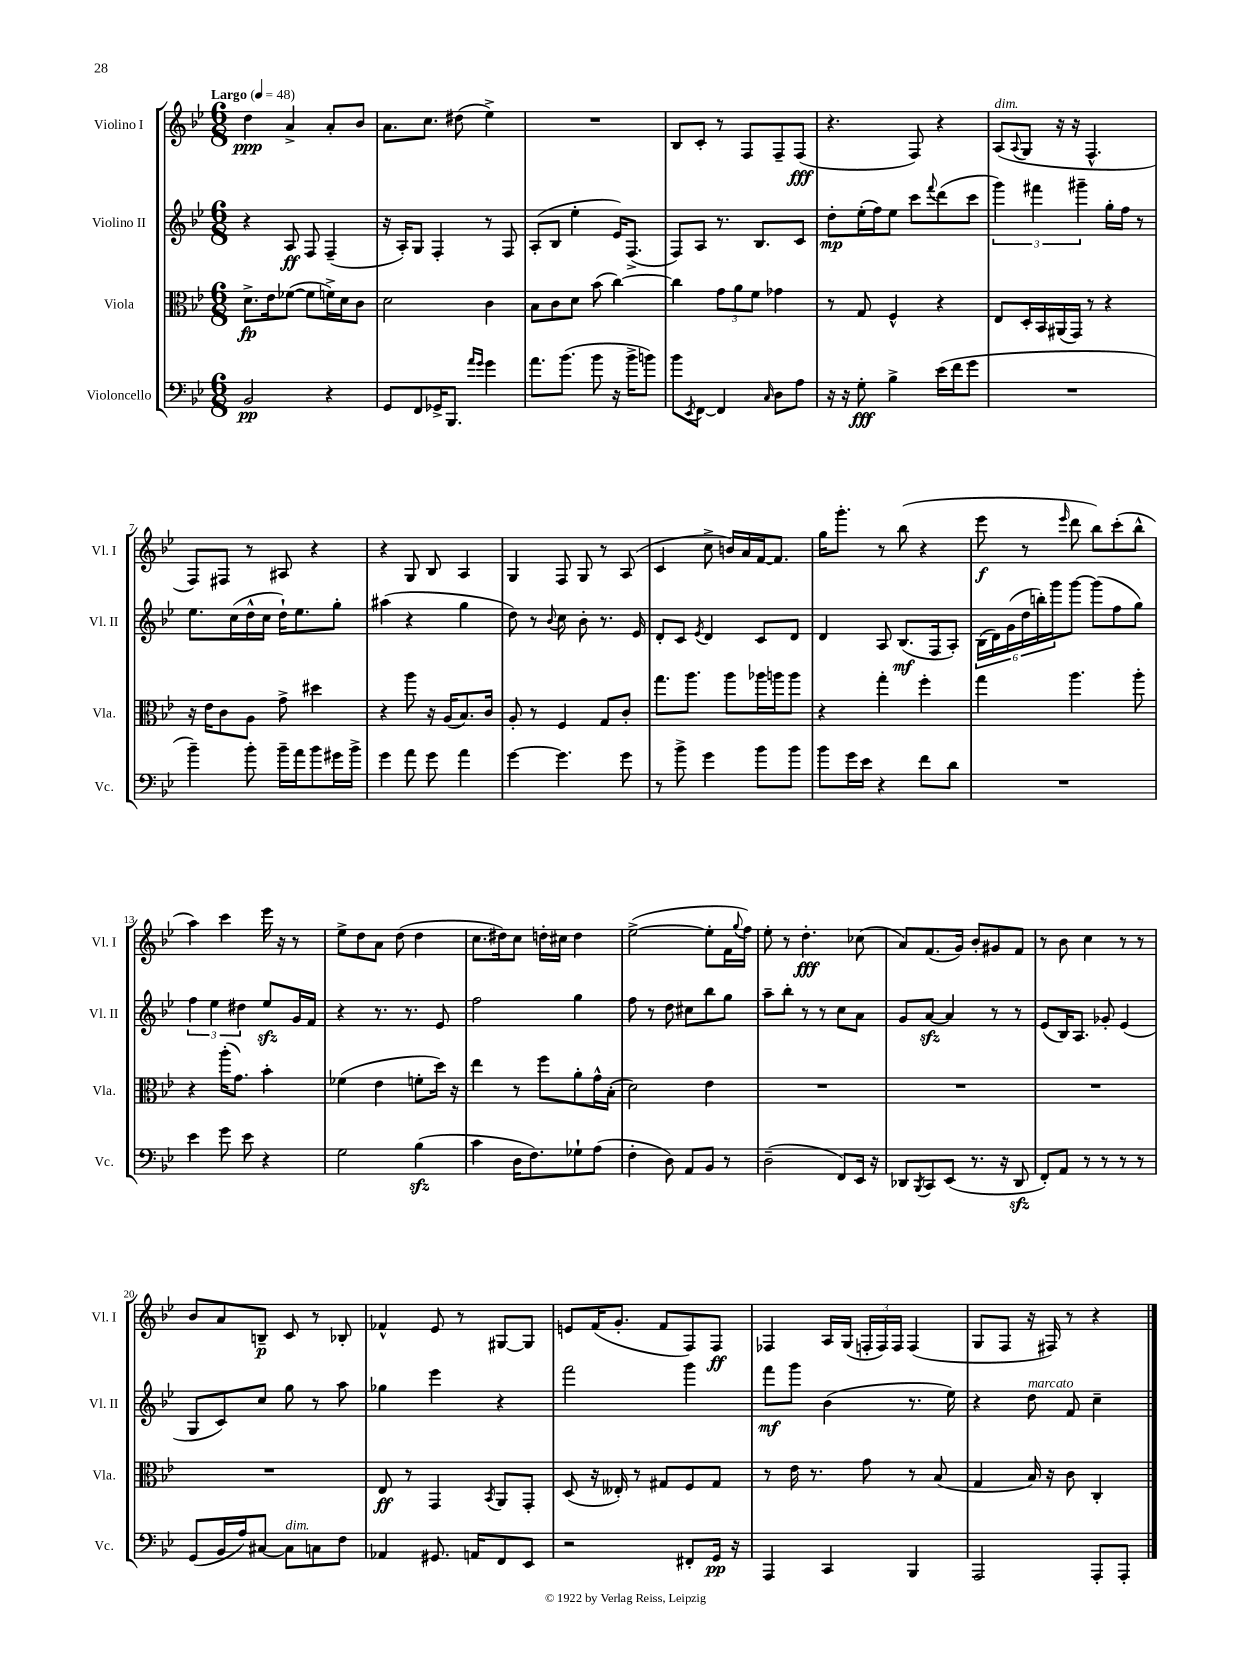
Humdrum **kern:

**kern	**dynam	**kern	**dynam	**kern	**dynam	**kern	**dynam
*part4	*part4	*part3	*part3	*part2	*part2	*part1	*part1
*staff4	*staff4	*staff3	*staff3	*staff2	*staff2	*staff1	*staff1
*I"Violoncello	*	*I"Viola	*	*I"Violino II	*	*I"Violino I	*
*I'Vc.	*	*I'Vla.	*	*I'Vl. II	*	*I'Vl. I	*
*clefF4	*	*clefC3	*	*clefG2	*	*clefG2	*
*k[b-e-]	*	*k[b-e-]	*	*k[b-e-]	*	*k[b-e-]	*
*M6/8	*	*M6/8	*	*M6/8	*	*M6/8	*
*MM48	*	*MM48	*	*MM48	*	*MM48	*
=1	=1	=1	=1	=1	=1	=1	=1
!	!	!	!	!	!	!LO:TX:a:B:t=Largo	!
2BB-/	pp	8.d^\L	fp	4r	.	4dd\	ppp
.	.	16e-\k	.	.	.	.	.
.	.	([8f-X\J	.	8A/	ff	4a^/	.
.	.	8f-\L]	.	8F/	.	.	.
4r	.	16fn^\L)	.	(4F~/	.	8a'/L	.
.	.	16d\J	.	.	.	.	.
.	.	8c\J	.	.	.	8b-/J	.
=2	=2	=2	=2	=2	=2	=2	=2
8GG/L	.	2d\	.	16r	.	8.a\L	.
.	.	.	.	16A'/KL)	.	.	.
8FF/	.	.	.	8G/J	.	.	.
.	.	.	.	.	.	8.cc\J	.
16GG-X^/K	.	.	.	4F'/	.	.	.
8.BBB-/J	.	.	.	.	.	.	.
.	.	.	.	.	.	(8dd#X\	.
16qqa/LL	.	.	.	.	.	.	.
16qqg/JJ	.	.	.	.	.	.	.
4g\	.	4c\	.	8r	.	4ee-^\)	.
.	.	.	.	8F/	.	.	.
=3	=3	=3	=3	=3	=3	=3	=3
8.a\L	.	8B-\L	.	(8A'/L	.	2.r	.
.	.	8c\	.	8B-/J	.	.	.
(8.b-\J	.	.	.	.	.	.	.
.	.	8d\J	.	4ee-'\	.	.	.
8b-\	.	(8b-\	.	.	.	.	.
16r	.	[4cc\)	.	16e-/KL)	.	.	.
16b-^\KL	.	.	.	(8.F^/J	.	.	.
8bn\J)	.	.	.	.	.	.	.
=4	=4	=4	=4	=4	=4	=4	=4
8b-\L	.	4cc\]	.	8F/L)	.	8B-/L	.
8qEE-/	.	.	.	.	.	.	.
[8FF\J	.	.	.	8A/J	.	8c'/J	.
4FF/]	.	12g\L	.	8.r	.	8r	.
.	.	12a\	.	.	.	.	.
.	.	.	.	.	.	8F/L	.
.	.	12f\J	.	.	.	.	.
.	.	.	.	8.B-/L	.	.	.
16qqC/	.	.	.	.	.	.	.
8D\L	.	4g-X\	.	.	.	8F~/	.
8A\J	.	.	.	8c/J	.	(8F/J	fff
=5	=5	=5	=5	=5	=5	=5	=5
16r	.	8r	.	8dd'\L	mp	4.r	.
16r	.	.	.	.	.	.	.
8G'\	fff	8G/	.	(16ee-'\L	.	.	.
.	.	.	.	16ff\J)	.	.	.
4B-^\	.	4F^^/	.	8ee-\J	.	.	.
.	.	.	.	8ccc\L	.	8F/)	.
.	.	.	.	8qqfff/	.	.	.
(16e-\LL	.	4r	.	(8ddd\	.	4r	.
16f\J	.	.	.	.	.	.	.
8g\J	.	.	.	8ccc\J	.	.	.
=6	=6	=6	=6	=6	=6	=6	=6
!	!	!	!	!	!	!LO:TX:a:i:t=dim.	!
2.r	.	8E-/L	.	6ggg\)	.	(8A/L	.
.	.	.	.	.	.	8qqA/	.
.	.	16D'/L	.	.	.	8G/J	.
.	.	.	.	6fff#X\	.	.	.
.	.	16BB-/	.	.	.	.	.
.	.	(16AA#X/	.	.	.	16r	.
.	.	16GG/JJ)	.	.	.	16r	.
.	.	.	.	6ggg#X~\	.	.	.
.	.	8r	.	.	.	4.F^^/	.
.	.	4r	.	16gg'\LL	.	.	.
.	.	.	.	16ff\JJ	.	.	.
.	.	.	.	8r	.	.	.
!!LO:LB:g=z
=7	=7	=7	=7	=7	=7	=7	=7
4b-~\)	.	16r	.	8.ee-\L	.	8F/L)	.
.	.	16e-\KL	.	.	.	.	.
.	.	8c\	.	.	.	8F#X/J	.
.	.	.	.	(16cc\L	.	.	.
8b-'\	.	8A\J	.	16dd^^\	.	8r	.
.	.	.	.	16cc\JJ	.	.	.
16b-~\LL	.	8g^\	.	16dd`\KL)	.	8A#X/	.
16a\J	.	.	.	8.ee-\	.	.	.
8b-\	.	4dd#X\	.	.	.	4r	.
16g#X\L	.	.	.	8gg'\J	.	.	.
16b-^\JJ	.	.	.	.	.	.	.
=8	=8	=8	=8	=8	=8	=8	=8
4g\	.	4r	.	(4aa#X\	.	4r	.
8a\	.	8aa\	.	4r	.	8G/	.
8g\	.	16r	.	.	.	8B-/	.
.	.	(16A/KL	.	.	.	.	.
4a\	.	8.B-/)	.	4gg\	.	4A/	.
.	.	16c/Jk	.	.	.	.	.
=9	=9	=9	=9	=9	=9	=9	=9
[4g\	.	8A'/	.	8dd\)	.	4G/	.
.	.	8r	.	8r	.	.	.
.	.	.	.	8qqb-/	.	.	.
4.g\]	.	4F/	.	8cc\	.	8F/	.
.	.	.	.	8b-'\	.	8G/	.
.	.	8G/L	.	8.r	.	8r	.
8g\	.	8c'/J	.	.	.	(8A/	.
.	.	.	.	16e-/	.	.	.
=10	=10	=10	=10	=10	=10	=10	=10
8r	.	8.gg\L	.	8d'/L	.	4c/	.
8b-^\	.	.	.	8c/J	.	.	.
.	.	8.aa\J	.	.	.	.	.
.	.	.	.	8qe-/	.	.	.
4g\	.	.	.	4d/	.	8cc^\	.
.	.	8aa\L	.	.	.	16bn/LL)	.
.	.	.	.	.	.	16a/	.
8b-\L	.	16aa-X\L	.	8c/L	.	[16f/J	.
.	.	16aan\J	.	.	.	8.f/J]	.
8b-\J	.	8aa\J	.	8d/J	.	.	.
=11	=11	=11	=11	=11	=11	=11	=11
8b-\L	.	4r	.	4d/	.	16gg\KL	.
.	.	.	.	.	.	8.ggg'\J	.
16g\L	.	.	.	.	.	.	.
16e-\JJ	.	.	.	.	.	.	.
4r	.	4gg'\	.	8A/	.	8r	.
.	.	.	.	(8.B-/L	mf	(8bb-\	.
8f\L	.	4ff'\	.	.	.	4r	.
.	.	.	.	16F/k	.	.	.
8d\J	.	.	.	8A'/J)	.	.	.
=12	=12	=12	=12	=12	=12	=12	=12
2.r	.	4gg\	.	(24B-\LL	.	8eee-\	f
.	.	.	.	24d\)	.	.	.
.	.	.	.	(24g\	.	.	.
.	.	.	.	24dd\	.	8r	.
.	.	.	.	24bbn'\)	.	.	.
.	.	.	.	24ggg\J	.	.	.
.	.	.	.	.	.	16qqeee-/	.
.	.	4.aa\	.	[8ggg\J	.	8ddd\	.
.	.	.	.	(8ggg\L]	.	8bb-\L)	.
.	.	.	.	8ff\	.	(8ccc'\	.
.	.	8aa'\	.	8gg\J)	.	8bb-^^\J	.
!!LO:LB:g=z
=13	=13	=13	=13	=13	=13	=13	=13
4e-\	.	4r	.	6ff\	.	4aa\)	.
.	.	.	.	6ee-\	.	.	.
8g\	.	(16aa'\KL	.	.	.	4ccc\	.
.	.	8.g\J)	.	.	.	.	.
.	.	.	.	6dd#X\	.	.	.
8e-\	.	.	.	.	.	.	.
4r	.	4b-'\	.	8ee-zz/L	.	16eee-\	.
.	.	.	.	.	.	16r	.
.	.	.	.	16g/L	.	8r	.
.	.	.	.	16f/JJ	.	.	.
=14	=14	=14	=14	=14	=14	=14	=14
2G\	.	(4f-X\	.	4r	.	8ee-^\L	.
.	.	.	.	.	.	8dd\	.
.	.	4e-\	.	8.r	.	8a\J	.
.	.	.	.	.	.	(8dd\	.
.	.	.	.	8.r	.	.	.
(4B-zz\	.	8fn'\L	.	.	.	4dd\	.
.	.	16dd\Jk)	.	8e-/	.	.	.
.	.	16r	.	.	.	.	.
=15	=15	=15	=15	=15	=15	=15	=15
4c\	.	4ee-\	.	2ff\	.	8.cc\L	.
.	.	.	.	.	.	16dd#X\k)	.
16D\KL	.	8r	.	.	.	8cc\J	.
8.F\)	.	.	.	.	.	.	.
.	.	8ff\L	.	.	.	16ddn'\LL	.
.	.	.	.	.	.	16cc#X\JJ	.
8G-X`\	.	8a'\	.	4gg\	.	4dd\	.
(8A\J	.	16g^^\L	.	.	.	.	.
.	.	(16B-'\JJ	.	.	.	.	.
=16	=16	=16	=16	=16	=16	=16	=16
4F'\	.	2d\)	.	8ff\	.	([2ee-^\	.
.	.	.	.	8r	.	.	.
8D\)	.	.	.	8dd\	.	.	.
8AA/L	.	.	.	8cc#X\L	.	.	.
8BB-/J	.	4e-\	.	8bb-\	.	8ee-'\L]	.
8r	.	.	.	8gg\J	.	16f\L	.
.	.	.	.	.	.	8qqgg/	.
.	.	.	.	.	.	16ff\JJ)	.
=17	=17	=17	=17	=17	=17	=17	=17
(2D~\	.	2.r	.	8aa~\L	.	8ee-'\	.
.	.	.	.	8bb-'\J	.	8r	.
.	.	.	.	8r	.	4.dd'\	fff
.	.	.	.	8r	.	.	.
8FF/L)	.	.	.	8cc\L	.	.	.
16EE-/Jk	.	.	.	8a\J	.	(8cc-X\	.
16r	.	.	.	.	.	.	.
=18	=18	=18	=18	=18	=18	=18	=18
8DD-X/L	.	2.r	.	8g/L	.	8a/L)	.
8qBBB-/	.	.	.	.	.	.	.
8CC/	.	.	.	[8azz/J	.	(8.f/	.
(8EE-/J	.	.	.	4a/]	.	.	.
.	.	.	.	.	.	16g/Jk)	.
8.r	.	.	.	.	.	8b-'/L	.
.	.	.	.	8r	.	8g#X/	.
16r	.	.	.	.	.	.	.
8DD-zz/	.	.	.	8r	.	8f/J	.
=19	=19	=19	=19	=19	=19	=19	=19
8FF'/L)	.	2.r	.	(8e-/L	.	8r	.
8AA/J	.	.	.	16B-/K)	.	8b-\	.
.	.	.	.	8.A/J	.	.	.
8r	.	.	.	.	.	4cc\	.
8r	.	.	.	8g-X'/	.	.	.
8r	.	.	.	(4e-/	.	8r	.
8r	.	.	.	.	.	8r	.
!!LO:LB:g=z
=20	=20	=20	=20	=20	=20	=20	=20
(8GG/L	.	2.r	.	8G/L	.	8b-/L	.
16BB-/L	.	.	.	8c/)	.	8a/	.
16A/J)	.	.	.	.	.	.	.
[8C#X/J	.	.	.	8cc/J	.	8Bn~/J	p
!LO:TX:a:i:t=dim.	!	!	!	!	!	!	!
8C#\L]	.	.	.	8gg\	.	8c/	.
8Cn\	.	.	.	8r	.	8r	.
8F\J	.	.	.	8aa\	.	8B-X'/	.
=21	=21	=21	=21	=21	=21	=21	=21
4AA-X/	.	8E-/	ff	4gg-X\	.	4f-X^^/	.
.	.	8r	.	.	.	.	.
8.GG#X/	.	4GG/	.	4eee-\	.	8e-/	.
.	.	.	.	.	.	8r	.
16AAn/KL	.	.	.	.	.	.	.
.	.	8qBB-/	.	.	.	.	.
8FF/	.	8AA/L	.	4r	.	[8G#X/L	.
8EE-/J	.	8GG'/J	.	.	.	8G#/J]	.
=22	=22	=22	=22	=22	=22	=22	=22
2r	.	(8D/	.	2fff\	.	8en/L	.
.	.	16r	.	.	.	(16f/K	.
.	.	16E--X'/)	.	.	.	8.g'/J	.
.	.	8r	.	.	.	.	.
.	.	8G#X/L	.	.	.	8f/L	.
8FF#X'/L	.	8F/	.	4ggg\	.	8F/)	.
16GG/Jk	pp	8G#/J	.	.	.	8F/J	ff
16r	.	.	.	.	.	.	.
=23	=23	=23	=23	=23	=23	=23	=23
4AAA/	.	8r	.	8fff\L	mf	4F-X/	.
.	.	16e-\	.	8ggg\J	.	.	.
.	.	8.r	.	.	.	.	.
4CC/	.	.	.	(4b-\	.	16A/LL	.
.	.	.	.	.	.	(16G/JJ	.
.	.	8g\	.	.	.	24Fn'/LL	.
.	.	.	.	.	.	24F/)	.
.	.	.	.	.	.	24F/JJ	.
4BBB-/	.	8r	.	8.r	.	(4F/	.
.	.	(8B-/	.	.	.	.	.
.	.	.	.	16ee-\)	.	.	.
=24	=24	=24	=24	=24	=24	=24	=24
2AAA/	.	4G/	.	4r	.	8G/L	.
.	.	.	.	.	.	8F/J	.
!	!	!	!	!LO:TX:a:i:t=marcato	!	!	!
.	.	16B-/)	.	8dd\	.	16r	.
.	.	16r	.	.	.	16F#X/)	.
.	.	8c\	.	8f/	.	8r	.
8AAA'/L	.	4C'/	.	4cc~\	.	4r	.
8AAA'/J	.	.	.	.	.	.	.
==	==	==	==	==	==	==	==
*-	*-	*-	*-	*-	*-	*-	*-
